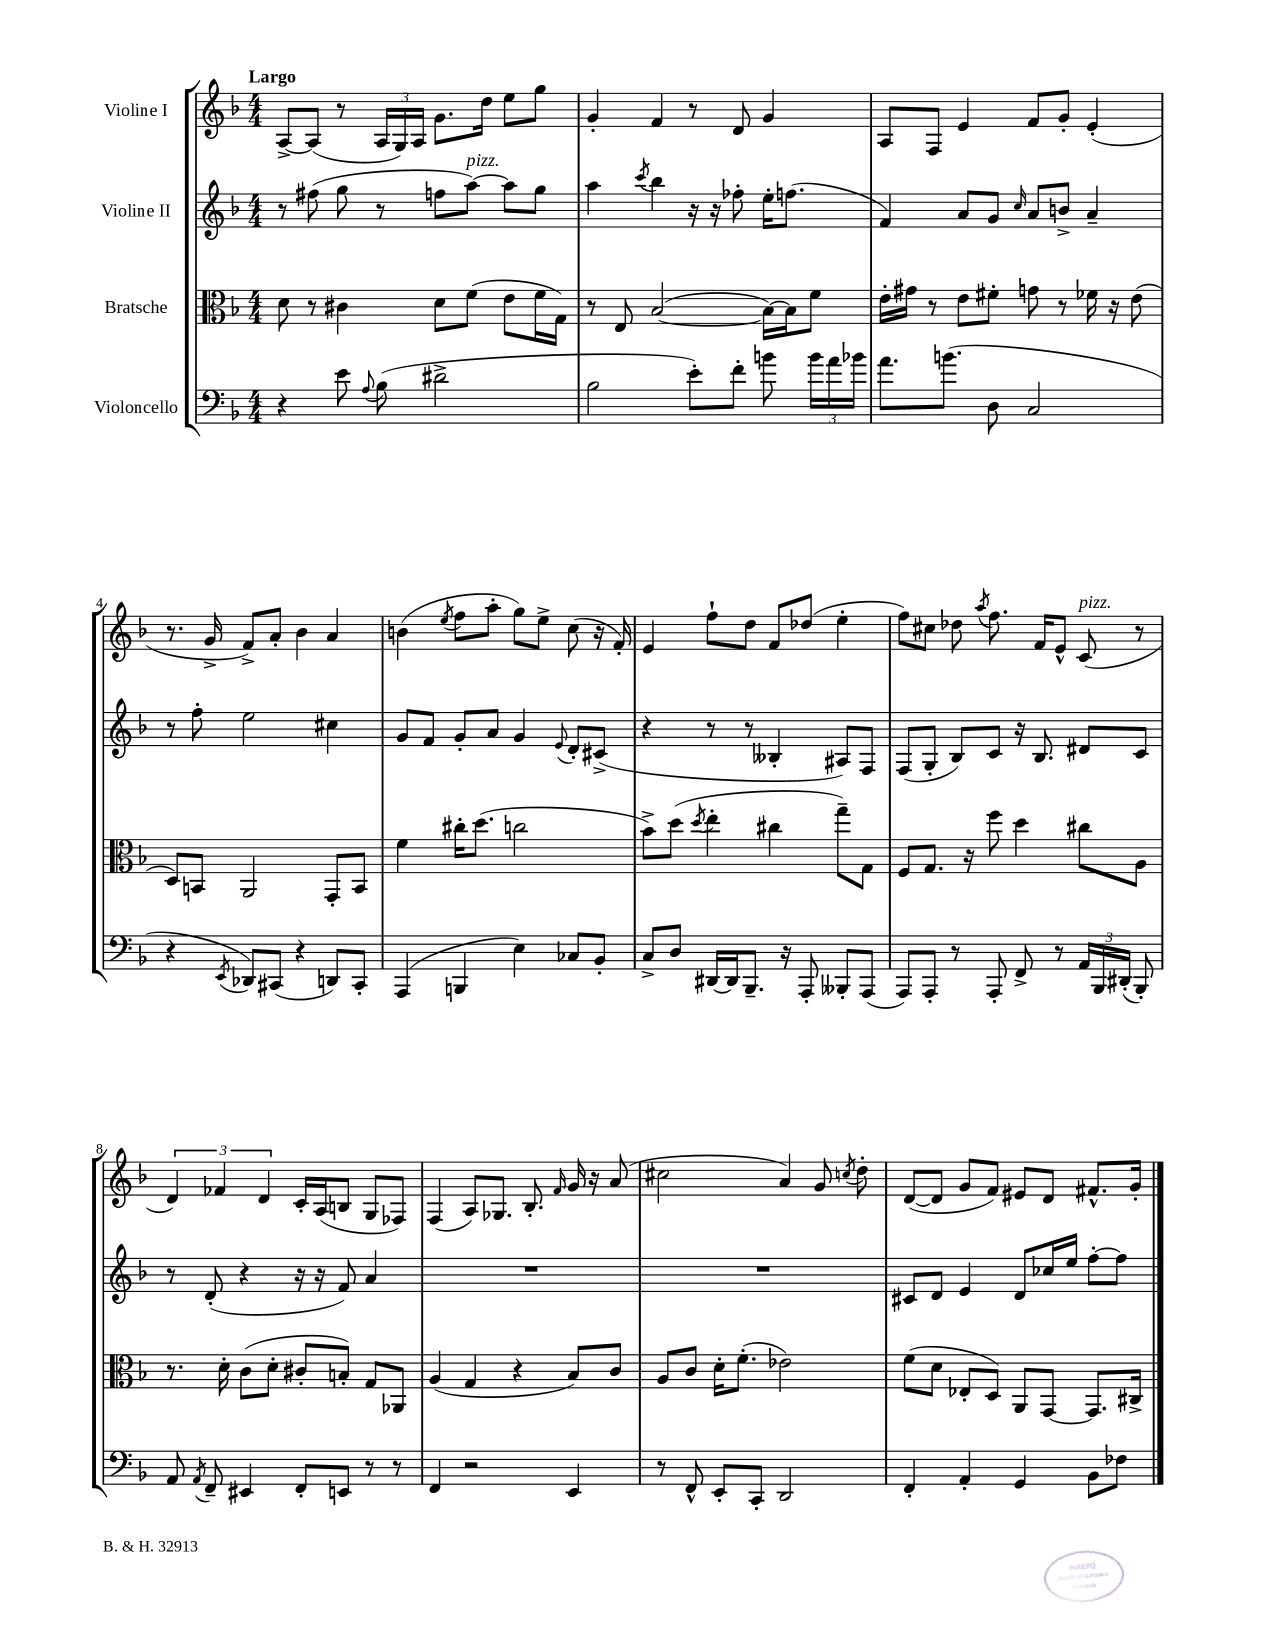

**kern	**kern	**kern	**kern
*staff4	*staff3	*staff2	*staff1
*clefF4	*clefC3	*clefG2	*clefG2
*k[b-]	*k[b-]	*k[b-]	*k[b-]
*M4/4	*M4/4	*M4/4	*M4/4
4r	8d	8r	[8A^
.	8r	(8ff#	(8A]
8e	4c#	8gg	8r
8qqA	.	.	.
(8B-	.	8r	24A
.	.	.	24G)
.	.	.	24A
2d#^	8d	8ff	8.g
.	(8f	[8aa)	.
.	.	.	16dd
.	8e	8aa]	8ee
.	16f	8gg	8gg
.	16G)	.	.
=	=	=	=
2B-	8r	4aa	4g'
.	8E	.	.
.	.	8qccc	.
.	([2B-	4bb-	4f
8e')	.	16r	8r
.	.	16r	.
8f'	.	8ff-'	8d
8b	16B-_)	16ee'	4g
.	16B-]	(8.ff	.
24b	8f	.	.
24a	.	.	.
24b-	.	.	.
=	=	=	=
8.a	16e'	4f)	8A
.	16g#	.	.
.	8r	.	8F
(8.b	.	.	.
.	8e	8a	4e
8D	8f#'	8g	.
.	.	16qqcc	.
2C	8g	8a	8f
.	8r	8b^	8g'
.	16f-	4a~	(4e'
.	16r	.	.
.	(8e	.	.
=	=	=	=
4r	8D)	8r	8.r
.	8BB	8ff'	.
.	.	.	16g^
8qEE	.	.	.
8DD-)	2AA	2ee	8f^)
(8CC#	.	.	8a'
4r	.	.	4b-
8DD)	8GG'	4cc#	4a
8CC#'	8BB	.	.
=	=	=	=
(4AAA	4f	8g	(4b
.	.	8f	.
.	.	.	8qee
4BBB	16cc#'	8g'	8ff
.	(8.dd	.	.
.	.	8a	8aa'
4E)	2cc	4g	8gg)
.	.	.	8ee^
.	.	8qqe	.
8C-	.	8d'	(8cc
8BB-'	.	(8c#^	16r
.	.	.	16f')
=	=	=	=
8C^	8b-^)	4r	4e
8D	(8dd	.	.
.	8qdd	.	.
[16DD#	4ee'	8r	8ff`
16DD#]	.	.	.
8.BBB-~	.	8r	8dd
.	4cc#	4B--'	8f
16r	.	.	.
8AAA'	.	.	(8dd-
8BBB--'	8gg~)	8A#)	4ee'
(8AAA	8G	8F	.
=	=	=	=
8AAA)	8F	(8F	8ff)
8AAA'	8.G	8G'	8cc#
8r	.	8B-)	8dd-
.	16r	.	.
.	.	.	8qaa
8AAA'	8ff	8c	8.ff
8FF^	4dd	16r	.
.	.	8.B-	16f
8r	.	.	8e^^
24AA	8cc#	8d#	(8c
24BBB-	.	.	.
(24DD#'	.	.	.
8BBB-')	8A	8c	8r
=	=	=	=
8AA	8.r	8r	6d)
8qAA	.	.	.
8FF~	.	(8d'	.
.	.	.	6f-
.	16d'	.	.
4EE#	(8c	4r	.
.	.	.	6d
.	8d'	.	.
8FF'	8c#'	16r	16c'
.	.	16r	(16A
8EE	8B')	8f)	8B
8r	8G	4a	8G
8r	8AA-	.	8F-)
=	=	=	=
4FF	(4A	1r	(4F
2r	4G	.	8A)
.	.	.	8.G-
.	4r	.	.
.	.	.	8.B-'
.	.	.	16qqf
4EE	8B-)	.	16g
.	.	.	16r
.	8c	.	(8a
=	=	=	=
8r	8A	1r	2cc#
8FF^^	8c	.	.
8EE'	16d'	.	.
.	(8.f'	.	.
8CC'	.	.	.
2DD	2e-)	.	4a)
.	.	.	8g
.	.	.	8qcc
.	.	.	8dd'
=	=	=	=
4FF'	(8f	8c#	([8d
.	8d	8d	8d]
4AA'	8E-'	4e	8g
.	8D)	.	8f)
4GG	8AA	8d	8e#
.	[8GG	16cc-	8d
.	.	16ee	.
8BB-	8.GG]	[8ff'	8.f#^^
8F-	.	8ff]	.
.	16C#^	.	16g'
==	==	==	==
*-	*-	*-	*-
